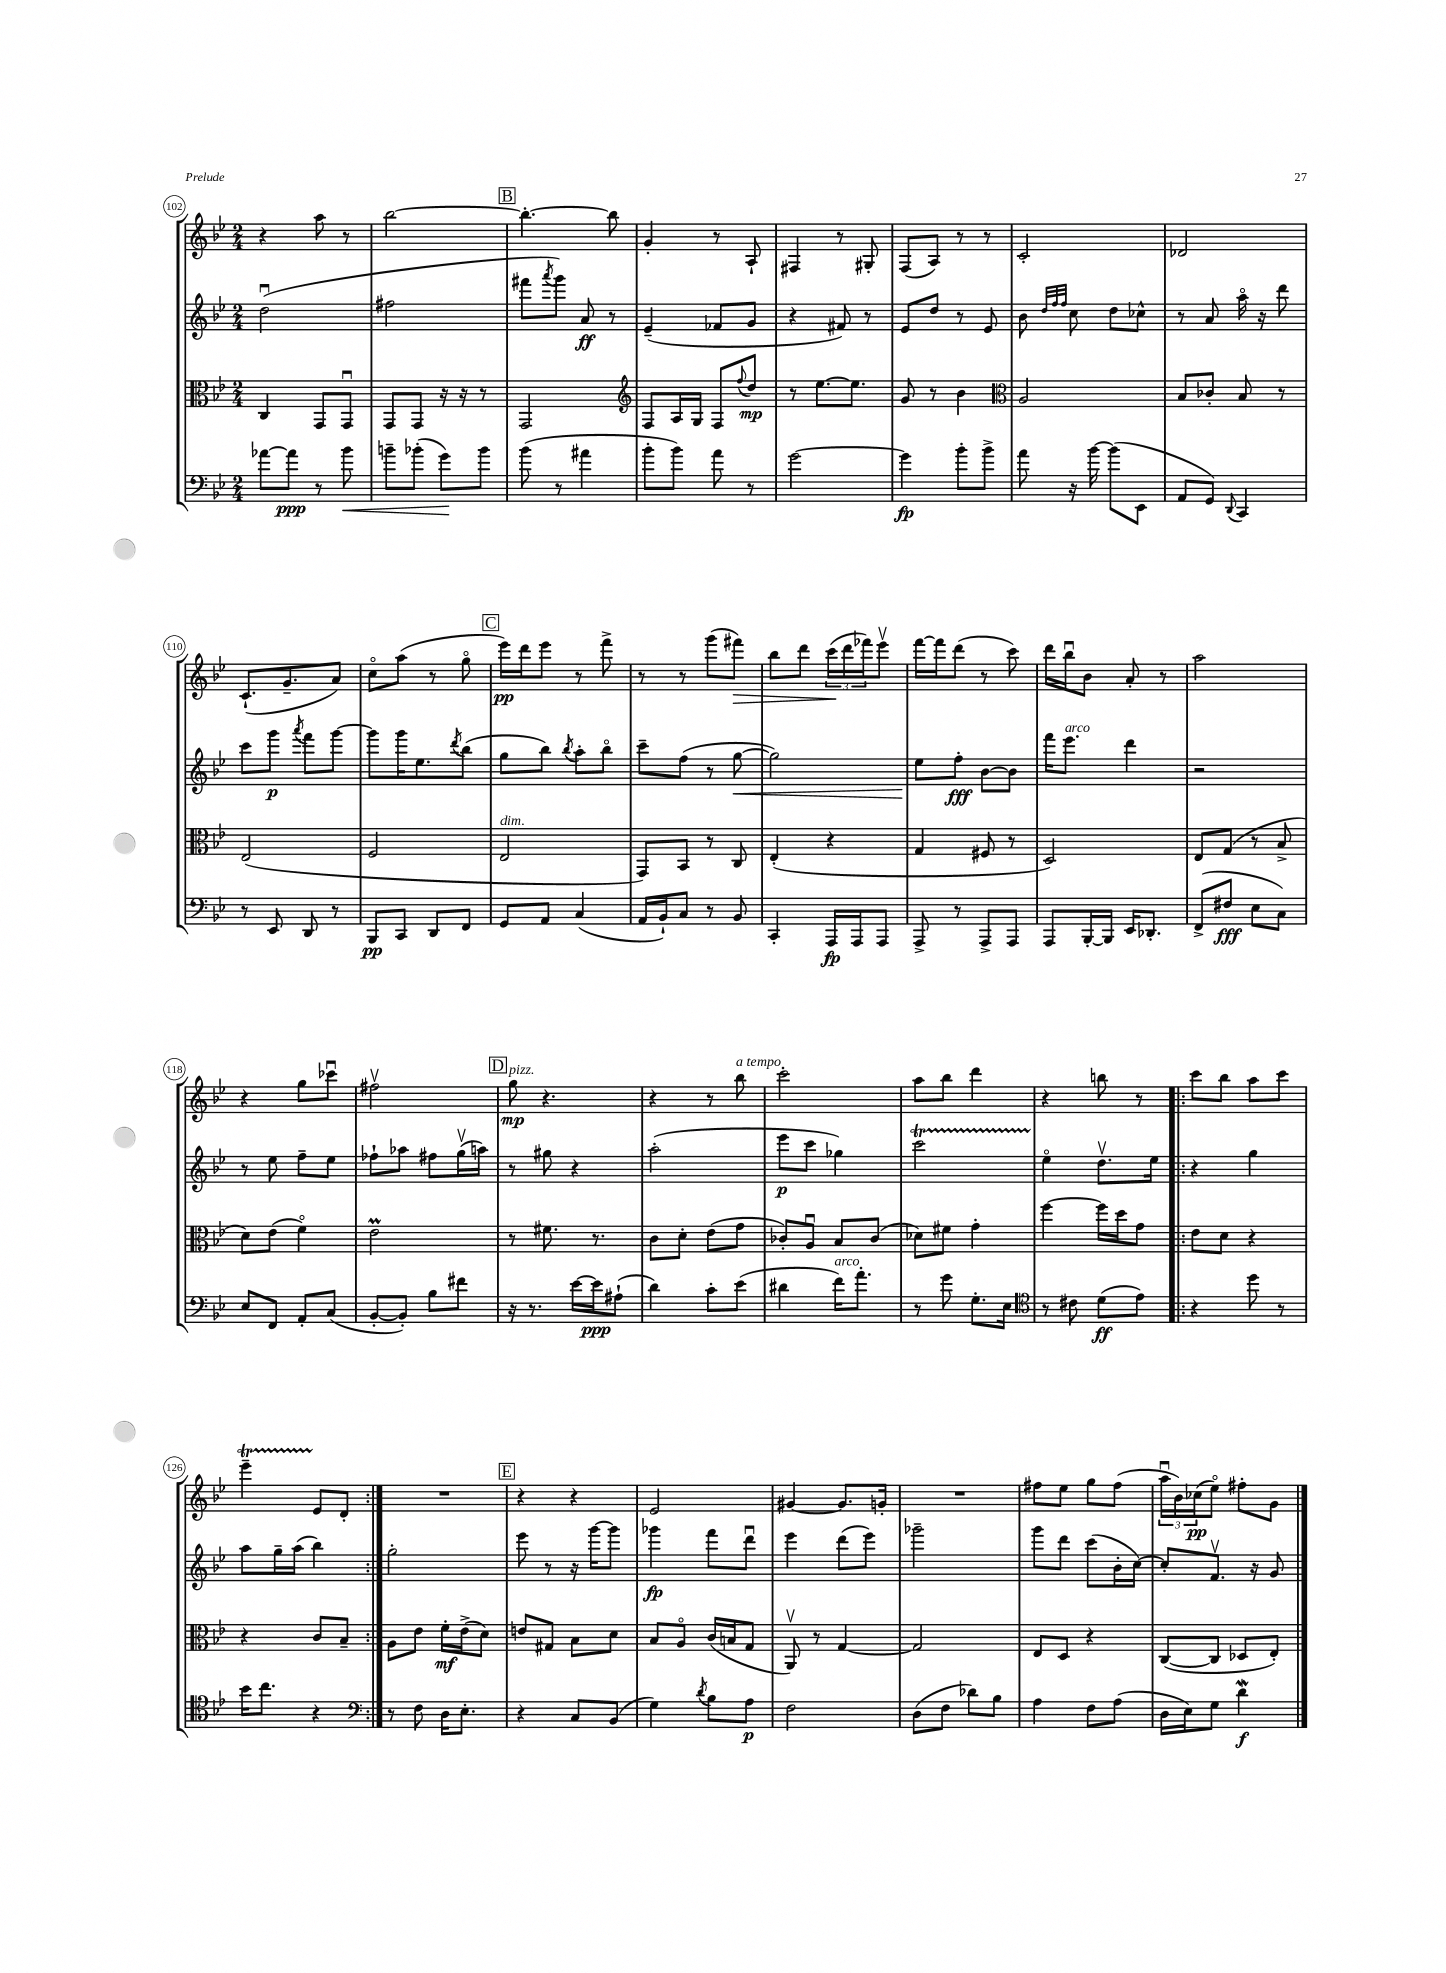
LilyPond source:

<<
\new StaffGroup <<
\new Staff = "s0" {
    \clef treble \key bes \major \numericTimeSignature \time 2/4
    r4 a''8 r8 |
    bes''2~ |
    \mark \markup { \box "B" } bes''4.~-. bes''8 |
    g'4-. r8 a8-! |
    fis4 r8 gis8-. |
    f8( a8) r8 r8 |
    c'2-. |
    des'2 |
    c'8.-!( g'8.-- a'8) |
    c''8\flageolet a''8( r8 g''8\flageolet |
    \mark \markup { \box "C" } ees'''16\pp) d'''16 ees'''8 r8 f'''8-> |
    r8 r8 g'''8( fis'''8\>) |
    bes''8 d'''8 \tuplet 3/2 { c'''16\!( d'''16 fes'''16) } ees'''8\upbow |
    f'''16~ f'''16 d'''8( r8 c'''8) |
    d'''16 bes''16\downbow bes'8 a'8-. r8 |
    a''2 |
    r4 g''8 ces'''8\downbow |
    fis''2\upbow |
    \mark \markup { \box "D" } g''8\mp^\markup { \italic "pizz." } r4. |
    r4 r8 bes''8^\markup { \italic "a tempo" } |
    c'''2-. |
    a''8 bes''8 d'''4 |
    r4 b''8 r8 |
    \repeat volta 2 { c'''8 bes''8 a''8 c'''8 |
    ees'''4--\startTrillSpan ees'8\stopTrillSpan d'8-. | }
    R2 |
    \mark \markup { \box "E" } r4 r4 |
    ees'2 |
    gis'4~ gis'8. g'16-. |
    R2 |
    fis''8 ees''8 g''8 fis''8( |
    \tuplet 3/2 { a''16\downbow bes'16) ces''16\pp( } ees''8\flageolet) fis''8-. g'8 \bar "|." |
}
\new Staff = "s1" {
    \clef treble \key bes \major \numericTimeSignature \time 2/4
    d''2\downbow( |
    fis''2 |
    \mark \markup { \box "B" } fis'''8 \acciaccatura { a'''8 } g'''8) a'8\ff r8 |
    ees'4--( fes'8 g'8 |
    r4 fis'8) r8 |
    ees'8 d''8 r8 ees'8 |
    bes'8 \grace { d''32 f''32 f''32 } c''8 d''8 ces''8-^ |
    r8 a'8 a''16\flageolet r16 d'''8 |
    c'''8 g'''8\p \acciaccatura { a'''8 } f'''8 g'''8~ |
    g'''8 g'''16 ees''8. \acciaccatura { d'''8 } bes''8( |
    \mark \markup { \box "C" } g''8 bes''8) \acciaccatura { bes''8 } a''8-. bes''8\flageolet |
    c'''8-- f''8( r8 g''8~\< |
    g''2) |
    ees''8\! f''8-.\fff bes'8~ bes'8 |
    f'''16 ees'''8.^\markup { \italic "arco" } d'''4 |
    r2 |
    r8 ees''8 f''8-- ees''8 |
    fes''8-! aes''8 fis''8 g''16\upbow( a''16) |
    \mark \markup { \box "D" } r8 gis''8 r4 |
    a''2-.( |
    ees'''8\p c'''8 ges''4) |
    c'''2\startTrillSpan |
    ees''4\flageolet\stopTrillSpan d''8.\upbow ees''16 |
    \repeat volta 2 { r4 g''4 |
    a''8 g''16-- a''16( bes''4) | }
    g''2-. |
    \mark \markup { \box "E" } ees'''8 r8 r16 g'''16~ g'''8 |
    ges'''4\fp f'''8 d'''8\downbow |
    ees'''4 d'''8( ees'''8) |
    ges'''2-- |
    g'''8 d'''8 c'''8( bes'16-. c''16~) |
    c''8-. f'8.\upbow r16 g'8 \bar "|." |
}
\new Staff = "s2" {
    \clef alto \key bes \major \numericTimeSignature \time 2/4
    c4 g,8 g,8\downbow |
    g,8 g,8 r16 r16 r8 |
    \mark \markup { \box "B" } g,2 |
    \clef treble f8 a16 g16 f8 \appoggiatura { f''8 } d''8\mp |
    r8 ees''8.~ ees''8. |
    g'8 r8 bes'4 |
    \clef alto a2 |
    bes8 ces'8-. bes8 r8 |
    ees2( |
    f2 |
    \mark \markup { \box "C" } ees2^\markup { \italic "dim." } |
    g,8) bes,8 r8 c8 |
    ees4-.( r4 |
    g4 fis8 r8 |
    d2) |
    ees8 g8( r8 bes8-> |
    d'8) ees'8( f'4\flageolet) |
    ees'2\prall |
    \mark \markup { \box "D" } r8 fis'8. r8. |
    c'8 d'8-. ees'8( g'8 |
    ces'8-.) a8\downbow bes8 ces'8( |
    des'8) fis'8 g'4-. |
    f''4~ f''16 d''16 g'8 |
    \repeat volta 2 { ees'8 d'8 r4 |
    r4 c'8 bes8-- | }
    a8 ees'8 f'16-.\mf ees'16->( d'8) |
    \mark \markup { \box "E" } e'8 gis8 bes8 d'8 |
    bes8 a8\flageolet c'16( b16 g8 |
    a,8\upbow) r8 g4~ |
    g2 |
    ees8 d8 r4 |
    c8~( c8 des8 ees8-.) \bar "|." |
}
\new Staff = "s3" {
    \clef bass \key bes \major \numericTimeSignature \time 2/4
    aes'8~ aes'8\ppp r8 bes'8\< |
    b'8-- bes'8-.( g'8\!) bes'8 |
    \mark \markup { \box "B" } bes'8( r8 ais'4 |
    bes'8-. bes'8) a'8 r8 |
    g'2~ |
    g'4\fp bes'8-. bes'8-> |
    a'8 r16 bes'16~ bes'8( ees,8 |
    a,8 g,8) \appoggiatura { d,8 } c,4 |
    r8 ees,8 d,8 r8 |
    bes,,8\pp c,8 d,8 f,8 |
    \mark \markup { \box "C" } g,8 a,8 c4( |
    a,16 bes,16-!) c8 r8 bes,8 |
    c,4-. a,,16\fp a,,16 a,,8 |
    a,,8-> r8 a,,8-> a,,8 |
    a,,8 bes,,16~-. bes,,16 ees,16 des,8.-. |
    f,8->( fis8\fff ees8 c8) |
    ees8 f,8 a,8-. c8( |
    bes,8~-. bes,8-.) bes8 fis'8 |
    \mark \markup { \box "D" } r16 r8. ees'16~ ees'16\ppp ais8-!( |
    d'4) c'8-. ees'8( |
    dis'4 f'16^\markup { \italic "arco" }) a'8.-. |
    r8 g'8 g8.-. ees16 |
    \clef tenor r8 cis'8 d'8\ff( ees'8) |
    \repeat volta 2 { r4 d''8 r8 |
    bes'16 c''8. r4 | }
    \clef bass r8 f8 d16 ees8.-. |
    \mark \markup { \box "E" } r4 c8 bes,8( |
    g4) \acciaccatura { d'8 } bes8 a8\p |
    f2 |
    d8( f8 des'8) bes8 |
    a4 f8 a8( |
    d16 ees16) g8 d'4\mordent\f \bar "|." |
}
>>
>>
\layout { \context { \Score currentBarNumber = #102 \override BarNumber.stencil = #(make-stencil-circler 0.1 0.3 ly:text-interface::print) } }
